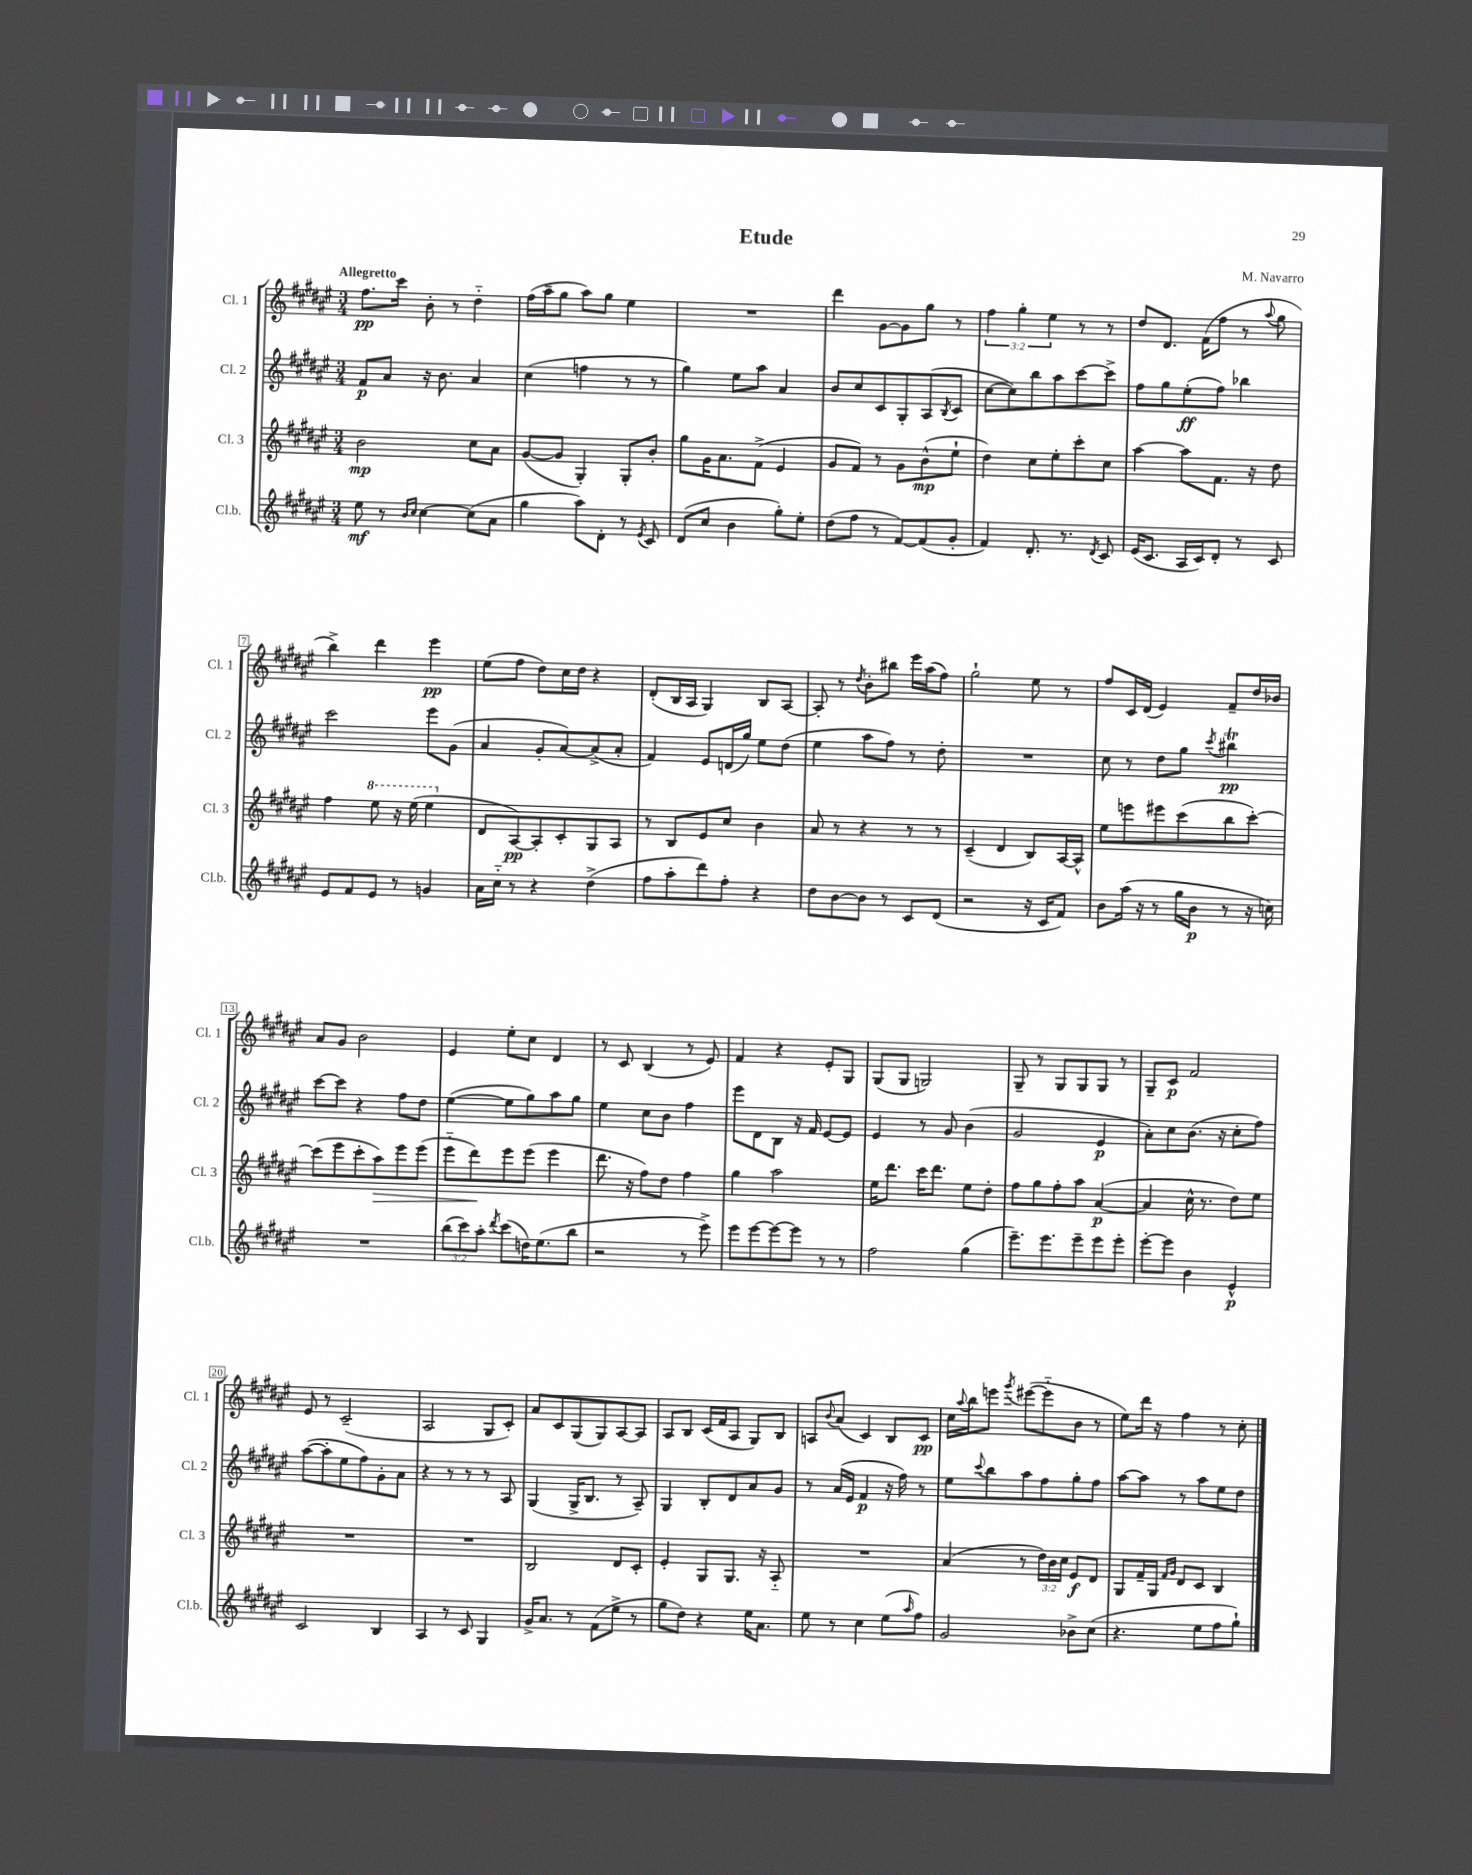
\header { title = "Etude" composer = "M. Navarro" }
<<
\new StaffGroup <<
\new Staff = "s0" \with { instrumentName = "Cl. 1" shortInstrumentName = "Cl. 1" } {
    \clef treble \key fis \major \numericTimeSignature \time 3/4 \override Staff.TupletNumber.text = #tuplet-number::calc-fraction-text \tempo "Allegretto"
    fis''8.\pp cis'''16 b'8-. r8 dis''4-_ |
    fis''16( ais''16-- gis''8 ais''8) gis''8 eis''4 |
    R2. |
    dis'''4 gis'8~ gis'8 gis''8 r8 |
    \tuplet 3/2 { fis''4 gis''4-. eis''4 } r8 r8 |
    dis''8 dis'8. fis'16( fis''8 r8 \appoggiatura { ais''8 } gis''8 |
    b''4->) dis'''4 eis'''4\pp |
    eis''8( fis''8 dis''8) cis''16 dis''16 r4 |
    dis'8-.( b16 ais16 gis4) b8 ais8~ |
    ais8-. r8 \acciaccatura { dis''8 } b'8-. bis''8 eis'''16 ais''16( fis''8) |
    gis''2-! eis''8 r8 |
    fis''8 cis'16 dis'16( eis'4) fis'8-- dis''16 bes'16 |
    ais'8 gis'8 b'2 |
    eis'4 eis''8-. cis''8 dis'4 |
    r8 cis'8 b4( r8 eis'8) |
    fis'4 r4 eis'8-. gis8 |
    gis8( gis8 g2) |
    gis8-- r8 gis8 gis8 gis8 r8 |
    gis8-- cis'8\p fis'2 |
    eis'8 r8 cis'2--( |
    ais2 gis8 cis'8-.) |
    ais'8 cis'8 gis8( gis8) ais8~ ais8 |
    ais8 b8 cis'16( fis'16 ais8 gis8) b8 |
    a8 \appoggiatura { b'8 } ais'8( cis'4) b8 cis'8\pp |
    cis''16 \appoggiatura { ais''8 } b''16 e'''8 \acciaccatura { gis'''8 } eis'''8~( eis'''8-_ b'8 r8 |
    eis''8) dis'''16 r16 fis''4 r8 cis''8-. \bar "|." |
}
\new Staff = "s1" \with { instrumentName = "Cl. 2" shortInstrumentName = "Cl. 2" } {
    \clef treble \key fis \major \numericTimeSignature \time 3/4
    fis'8\p ais'8 r16 b'8. ais'4 |
    cis''4( f''4 r8 r8 |
    gis''4) eis''8 ais''8 ais'4 |
    b'8 cis''8 cis'8 gis8-. ais8( \acciaccatura { b8 } cis'8 |
    cis''8~ cis''8) b''8 ais''8 cis'''8~ cis'''8-> |
    fis''8 gis''8 eis''8-.\ff( fis''8) bes''4 |
    cis'''2 eis'''8 gis'8( |
    ais'4 gis'8-. ais'8~) ais'8->( ais'8-. |
    fis'4) eis'8 d'16( gis''16) eis''8 dis''8( |
    eis''4 ais''8 fis''8) r8 dis''8-. |
    R2. |
    cis''8 r8 dis''8 gis''8 \acciaccatura { cis'''8 } bis''4\trill\pp |
    cis'''8~ cis'''8 r4 fis''8 dis''8 |
    eis''4~( eis''8 gis''8) ais''8 gis''8 |
    eis''4 cis''8 b'8 fis''4 |
    eis'''8 dis'8 b8 r16 fis'16 eis'8~ eis'8 |
    eis'4 r8 gis'8 b'4( |
    gis'2 eis'4\p |
    ais'8-.) cis''8 b'8.( r16 cis''8-. fis''8) |
    ais''8~( ais''8-. eis''8 fis''8) gis'8-. ais'8 |
    r4 r8 r8 r8 ais8 |
    gis4( gis16-> b8. r8 ais8--) |
    gis4 b8-. dis'8 ais'8 gis'8 |
    r8 ais'16( eis'16 fis'4\p r16 fis''16) r8 |
    eis''8 \appoggiatura { cis'''8 } b''8 ais''8 fis''8 gis''8-. fis''8 |
    ais''8~ ais''8 r8 ais''8 eis''8 dis''8 \bar "|." |
}
\new Staff = "s2" \with { instrumentName = "Cl. 3" shortInstrumentName = "Cl. 3" } {
    \clef treble \key fis \major \numericTimeSignature \time 3/4 \override Staff.TupletNumber.text = #tuplet-number::calc-fraction-text
    b'2\mp cis''8 ais'8 |
    gis'8~( gis'8 gis4-.) gis8-. b'8-. |
    gis''8 gis'16 ais'8. fis'8->( eis'4 |
    gis'8 fis'8) r8 gis'8 b'8-^\mp( eis''8-! |
    dis''4) cis''8 eis''8-. cis'''8-. cis''8 |
    ais''4~ ais''8 fis'8. r16 dis''8 |
    fis''4 \ottava #1 eis'''8 r16 eis'''16( eis'''4 \ottava #0 |
    dis'8 ais8~\pp) ais8-. cis'8-. gis8 ais8 |
    r8 b8 eis'8 cis''8 b'4 |
    ais'8 r8 r4 r8 r8 |
    cis'4--( dis'4 b8) ais16~ ais16-^ |
    eis''8 e'''8 eis'''8 cis'''8( b''8 cis'''8~-.) |
    cis'''8( eis'''8 cis'''8-. ais''8\>) eis'''8 eis'''8( |
    eis'''8-_ dis'''8\!) eis'''8 eis'''8( eis'''4 |
    dis'''8. r16 fis''8) dis''8 fis''4 |
    gis''4 ais''2 |
    eis''16 dis'''8. cis'''16 dis'''8. eis''8 dis''8-. |
    fis''8 gis''8 fis''8-. ais''8 ais'4~\p( |
    ais'4 cis''16-^ r8. dis''8) eis''8 |
    R2. |
    R2. |
    b2 dis'8 cis'8-. |
    eis'4-. gis8 gis8. r16 ais8-_ |
    R2. |
    ais'4( r8 \tuplet 3/2 { dis''16) b'16 cis''16 } eis'8\f dis'8 |
    gis8 fis'16-- gis16 \grace { fis'16 gis'16 } dis'8 cis'8 b4 \bar "|." |
}
\new Staff = "s3" \with { instrumentName = "Cl.b." shortInstrumentName = "Cl.b." } {
    \clef treble \key fis \major \numericTimeSignature \time 3/4 \override Staff.TupletNumber.text = #tuplet-number::calc-fraction-text
    eis''8\mf r8 \grace { b'16 cis''16 } cis''4~ cis''8( ais'8 |
    gis''4 ais''8) dis'8-. r8 \acciaccatura { eis'8 } cis'8 |
    dis'8( cis''8 b'4 gis''8-.) eis''8-. |
    dis''8( fis''8 r8 fis'8~) fis'8( gis'8-. |
    fis'4) dis'8.-. r8. \acciaccatura { dis'8 } cis'8 |
    eis'16( cis'8. ais16 cis'16) dis'8-. r8 cis'8 |
    eis'8 fis'8 eis'8 r8 g'4 |
    ais'16 cis''16-_ r8 r4 dis''4->( |
    fis''8 ais''8-. dis'''8) fis''8-. r4 |
    dis''8 b'8~ b'8 r8 cis'8 dis'8( |
    r2 r16 cis'16 fis'8) |
    b'8 ais''16( r16 r8 gis''16 b'16\p r8 r16 c''16) |
    R2. |
    \tuplet 3/2 { b''8( cis'''8) ais''8-. } \acciaccatura { dis'''8 } cis'''8( d''16) eis''8.( b''8 |
    r2 r8 eis'''8->) |
    eis'''8 eis'''8~ eis'''8~ eis'''8 r8 r8 |
    fis''2 gis''4( |
    eis'''8.--) eis'''8. eis'''8-- eis'''8 eis'''8-. |
    eis'''8~-. eis'''8 b'4 eis'4-^\p |
    cis'2 b4 |
    ais4 r8 cis'8 gis4 |
    gis'16-> ais'8. r8 fis'8( eis''8-> r8 |
    gis''8 dis''8) r4 eis''16 ais'8. |
    eis''8 r8 cis''4 eis''8( \grace { ais''16 } fis''8) |
    gis'2 bes'8-> cis''8( |
    r4. eis''8 fis''8 gis''8-!) \bar "|." |
}
>>
>>
\layout { \context { \Score \override BarNumber.stencil = #(make-stencil-boxer 0.1 0.3 ly:text-interface::print) } }
